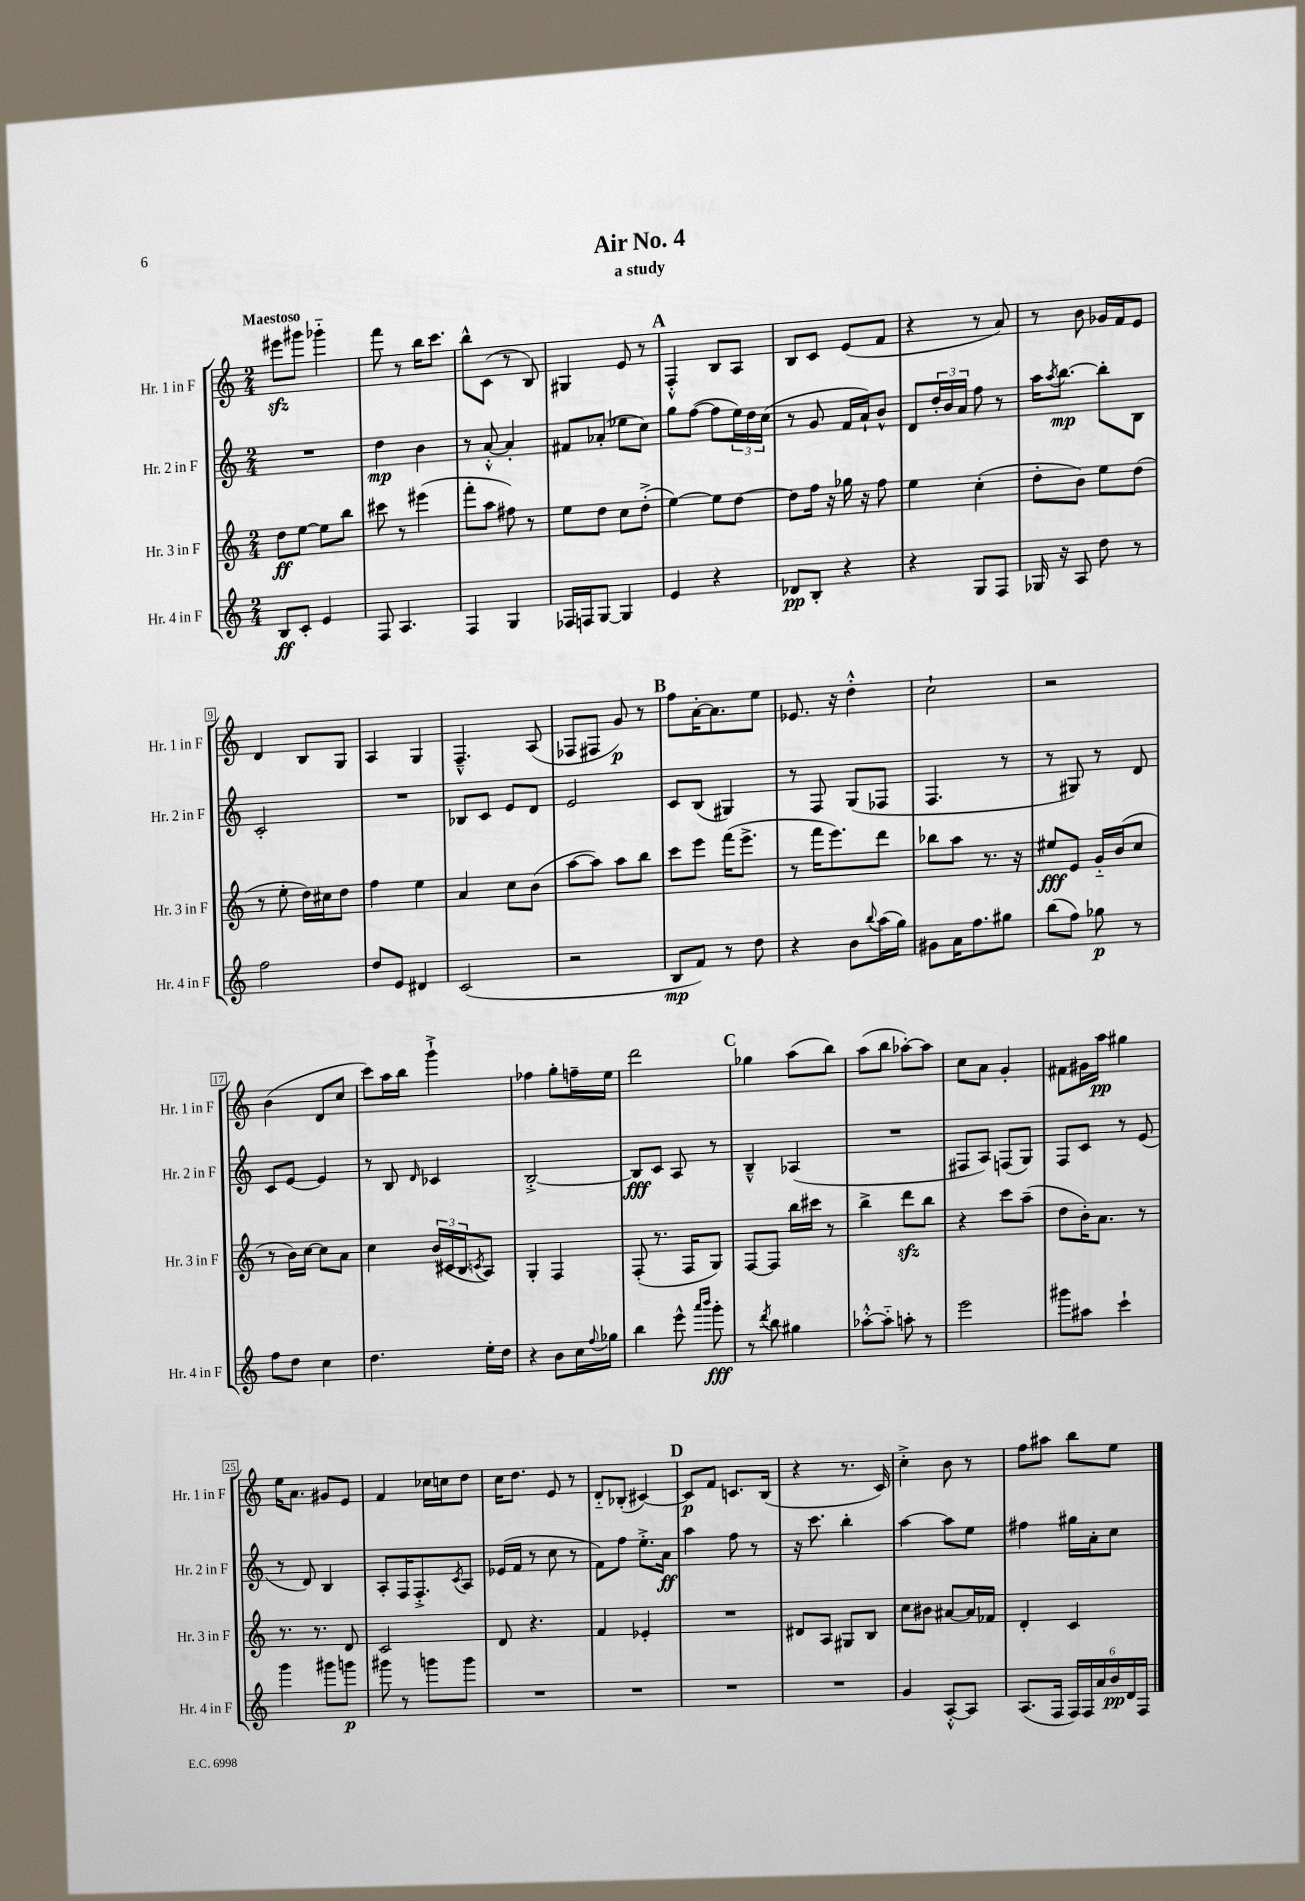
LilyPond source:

\header { title = "Air No. 4" subtitle = "a study" }
<<
\new StaffGroup <<
\new Staff = "s0" \with { instrumentName = "Hr. 1 in F" shortInstrumentName = "Hr. 1 in F" } {
    \clef treble \key c \major \numericTimeSignature \time 2/4 \tempo "Maestoso"
    eis'''8\sfz gis'''8 ges'''4-_ |
    f'''8 r8 b''16 c'''8. |
    b''8-^ c'8( r8 b8) |
    gis4 e'8 r8 |
    \mark \markup { \bold "A" } f4-.-^ b8 a8 |
    b8 c'8 e'8( f'8 |
    r4 r8 a'8) |
    r8 b'8 ges'16 f'16 e'8 |
    d'4 b8 g8 |
    a4 g4 |
    f4.---^ a8( |
    fes8 fis8 g'8\p) r8 |
    \mark \markup { \bold "B" } f''8 a'16~-. a'8. e''8 |
    ees'8. r16 d''4-.-^ |
    c''2-! |
    r2 |
    b'4( d'8 c''8 |
    c'''8) a''16 b''16 g'''4-!-> |
    fes''4 g''8-. f''16-- e''16 |
    d'''2 |
    \mark \markup { \bold "C" } ges''4 a''8( b''8) |
    a''8( b''8 aes''8~-.) aes''8 |
    c''8 a'8 g'4-. |
    fis'8 gis'16 a''16\pp gis''4 |
    e''16 a'8. gis'8 e'8 |
    f'4 ces''16 c''16 d''8 |
    c''16 d''8. e'8 r8 |
    d'8-_ bes8-.( cis'4~) |
    \mark \markup { \bold "D" } cis'8\p f'8 c'8. b16( |
    r4 r8. c'16) |
    c''4-.-> b'8 r8 |
    f''8 ais''8 b''8 e''8 \bar "|." |
}
\new Staff = "s1" \with { instrumentName = "Hr. 2 in F" shortInstrumentName = "Hr. 2 in F" } {
    \clef treble \key c \major \numericTimeSignature \time 2/4
    R2 |
    d''4\mp b'4 |
    r8 a'8~-.-^ a'4-. |
    fis'8 aes'8-.( ees''8 c''8) |
    \mark \markup { \bold "A" } g''8 f''8~( f''8 \tuplet 3/2 { e''16) d''16 c''16( } |
    r8 g'8 f'16 a'16-!) b'8-^ |
    d'8 \tuplet 3/2 { d''16-. b'16 a'16 } f''8 r8 |
    a''16 \acciaccatura { a''8 } b''8.~\mp b''8-. b8 |
    c'2-. |
    R2 |
    bes8 c'8 e'8 d'8 |
    e'2 |
    \mark \markup { \bold "B" } c'8 b8( gis4) |
    r8 f8 g8( fes8 |
    f4. r8 |
    r8 gis8) r8 d'8 |
    c'8 e'8~ e'4 |
    r8 b8 \grace { d'16 } ces'4 |
    b2~-.-> |
    b8\fff c'8 a8 r8 |
    \mark \markup { \bold "C" } b4---^ aes4( |
    R2 |
    fis8 a8) f8( g8) |
    f8 c'8 r8 e'8( |
    r8 d'8) b4 |
    a8-. f16 f8.-.-> \acciaccatura { c'8 } a8 |
    ees'16( f'16 r8 c''8 r8 |
    f'8) f''8 e''8.-.-> a'16\ff |
    \mark \markup { \bold "D" } a''4 f''8 r8 |
    r16 c'''8. b''4-. |
    a''4~ a''8 e''8 |
    fis''4 gis''16 a'16-. c''8 \bar "|." |
}
\new Staff = "s2" \with { instrumentName = "Hr. 3 in F" shortInstrumentName = "Hr. 3 in F" } {
    \clef treble \key c \major \numericTimeSignature \time 2/4
    d''8\ff e''8~ e''8 b''8 |
    cis'''8 r8 eis'''4( |
    f'''8-. a''8 fis''8) r8 |
    e''8 d''8 c''8 d''8-.->( |
    \mark \markup { \bold "A" } e''4~) e''8 d''8~ |
    d''8 f''16 r16 ges''16 r16 f''8 |
    e''4 c''4-.( |
    d''8-. b'8) e''8 d''8( |
    r8 e''8-. d''16) cis''16 d''8 |
    f''4 e''4 |
    a'4 c''8 b'8( |
    a''8~ a''8) a''8 b''8 |
    \mark \markup { \bold "B" } c'''8 e'''8 f'''16( e'''8.-> |
    r8 f'''16 e'''8.) d'''8 |
    bes''8 a''8 r8. r16 |
    eis''8\fff e'8 g'16-_ b'16( c''8 |
    r8 b'16) c''16~ c''8 a'8 |
    c''4 \tuplet 3/2 { b'16( cis'16 b16 } \acciaccatura { c'8 } a8) |
    g4-. f4 |
    f8-.( r8. f16 g8) |
    \mark \markup { \bold "C" } f8~ f8 b''16 cis'''16 r8 |
    b''4-> d'''8\sfz b''8 |
    r4 c'''8 a''8--( |
    d''8 b'16-.) a'8. r8 |
    r8. r8. d'8 |
    c'2 |
    d'8 r4. |
    f'4 ees'4-. |
    \mark \markup { \bold "D" } R2 |
    dis'8 a8 gis8 b8 |
    c''8 bis'8 ais'8~ ais'16 fes'16 |
    d'4-. c'4 \bar "|." |
}
\new Staff = "s3" \with { instrumentName = "Hr. 4 in F" shortInstrumentName = "Hr. 4 in F" } {
    \clef treble \key c \major \numericTimeSignature \time 2/4
    b8\ff c'8-. e'4 |
    f8 a4. |
    f4 g4 |
    fes16 f16 g8~ g4 |
    \mark \markup { \bold "A" } e'4 r4 |
    des'8\pp b8-. r4 |
    r4 g8 f8 |
    ges16 r16 a8 d''8 r8 |
    f''2 |
    d''8 e'8 dis'4 |
    c'2( |
    r2 |
    \mark \markup { \bold "B" } b8\mp f'8) r8 d''8 |
    r4 b'8 \appoggiatura { b''8 } a''16( g''16) |
    gis'8 a'16 f''8. gis''8 |
    b''8( f''8) ges''8\p r8 |
    f''8 d''8 c''4 |
    d''4. e''16-. d''16 |
    r4 b'8 c''16 \appoggiatura { f''8 } ges''16 |
    b''4 e'''8-^ \grace { a'''16 b'''16 } g'''8-.\fff |
    \mark \markup { \bold "C" } r8 \acciaccatura { d'''8 } b''8 gis''4 |
    aes''8~-.-^ aes''8-_ a''8-. r8 |
    e'''2 |
    gis'''8 ais''8 c'''4-! |
    g'''4 gis'''8 g'''8\p |
    gis'''8 r8 g'''8 g'''8 |
    R2 |
    R2 |
    \mark \markup { \bold "D" } R2 |
    R2 |
    g'4 a8~-.-^ a8 |
    a8.( f16 \tuplet 6/4 { f16) f16 a'16 b'16\pp d'16 f16 } \bar "|." |
}
>>
>>
\layout { \context { \Score \override BarNumber.stencil = #(make-stencil-boxer 0.1 0.3 ly:text-interface::print) } }
